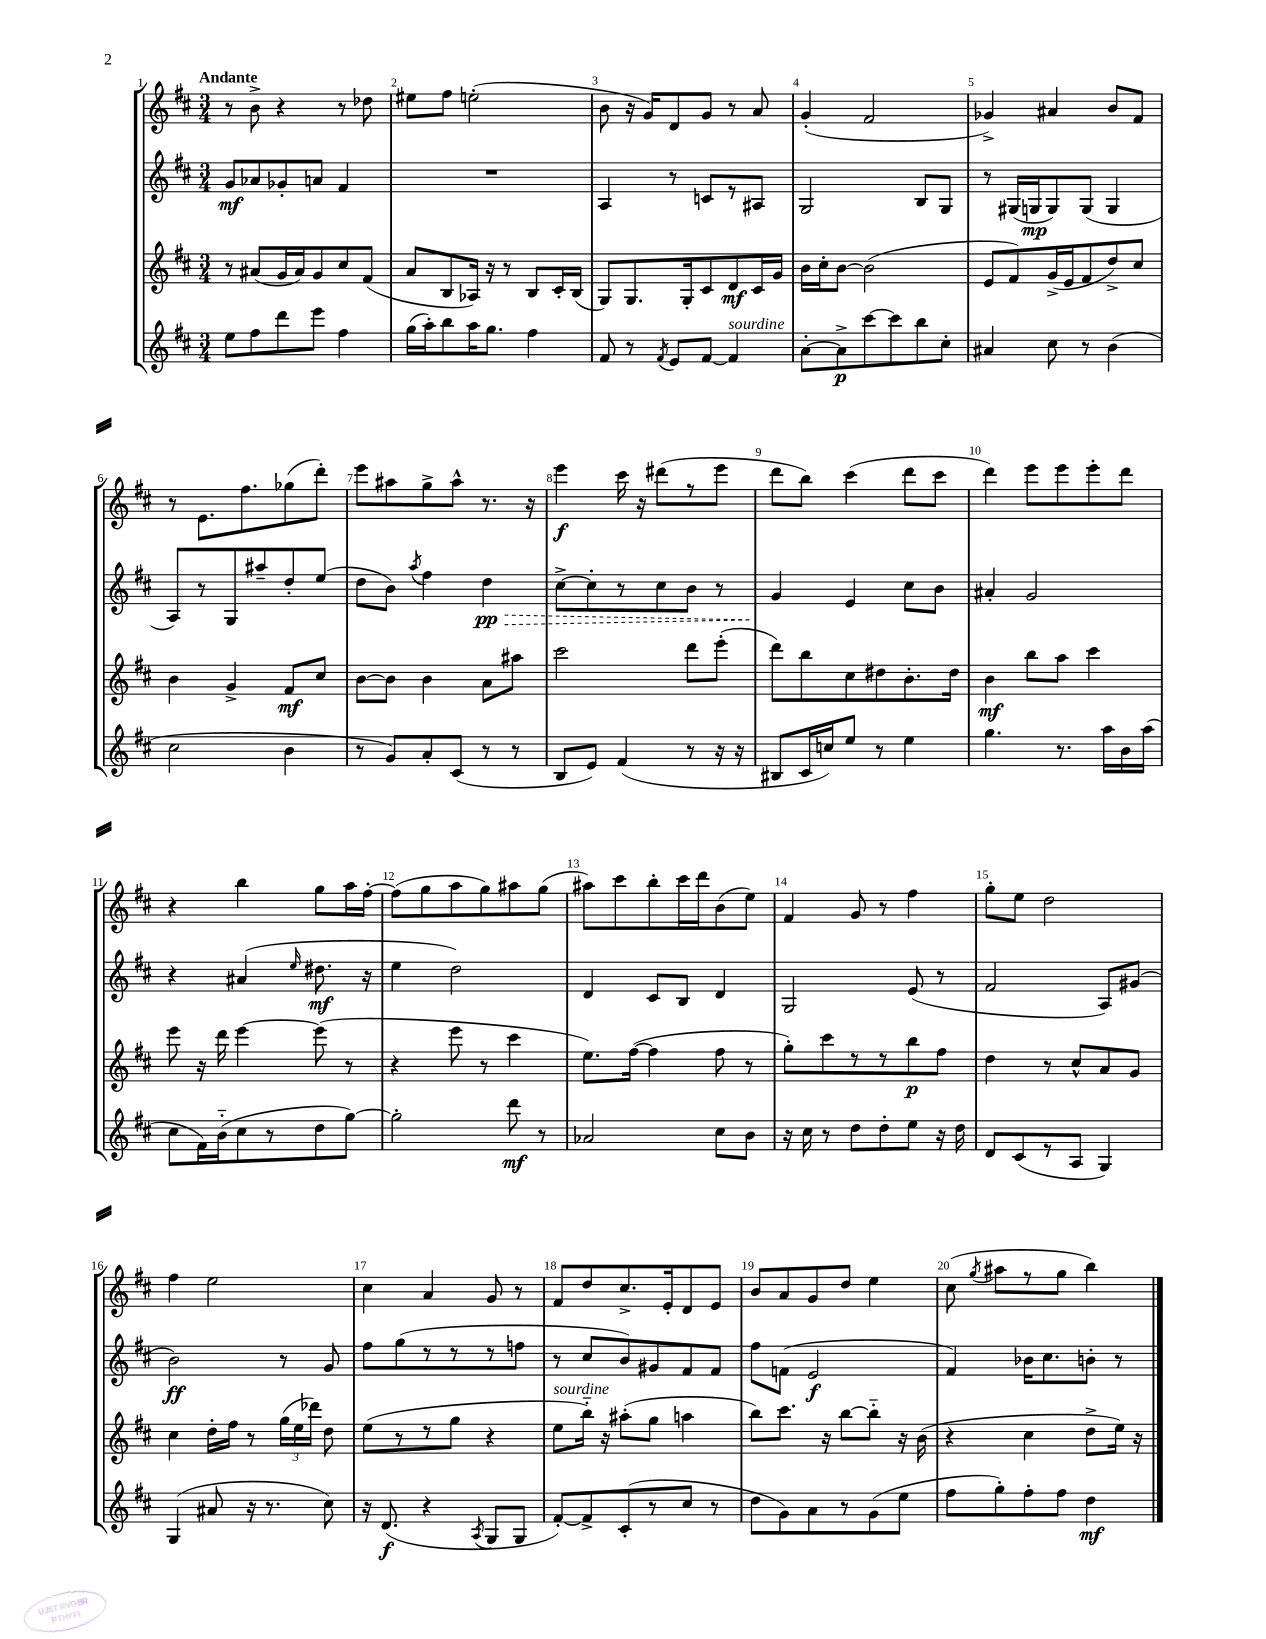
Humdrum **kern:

**kern	**dynam	**kern	**dynam	**kern	**dynam	**kern	**dynam
*part4	*part4	*part3	*part3	*part2	*part2	*part1	*part1
*staff4	*staff4	*staff3	*staff3	*staff2	*staff2	*staff1	*staff1
*clefG2	*	*clefG2	*	*clefG2	*	*clefG2	*
*k[f#c#]	*	*k[f#c#]	*	*k[f#c#]	*	*k[f#c#]	*
*M3/4	*	*M3/4	*	*M3/4	*	*M3/4	*
=1	=1	=1	=1	=1	=1	=1	=1
!	!	!	!	!	!	!LO:TX:a:B:t=Andante	!
8ee\L	.	8r	.	8g/L	mf	8r	.
8ff#\	.	(8a#X/L	.	8a-X/	.	8b^\	.
8ddd\	.	16g/L	.	8g-X'/	.	4r	.
.	.	16a#/J)	.	.	.	.	.
8eee\J	.	8g/	.	8an/J	.	.	.
4ff#\	.	8cc#/	.	4f#/	.	8r	.
.	.	(8f#/J	.	.	.	8dd-X\	.
=2	=2	=2	=2	=2	=2	=2	=2
(16gg\LL	.	8a/L	.	2.r	.	8ee#X\L	.
16aa'\J)	.	.	.	.	.	.	.
8bb\	.	8B/	.	.	.	8ff#\J	.
16aa\K	.	16A-X/Jk)	.	.	.	(2een'\	.
8.gg\J	.	16r	.	.	.	.	.
.	.	8r	.	.	.	.	.
4ff#\	.	8B/L	.	.	.	.	.
.	.	16c#'/L	.	.	.	.	.
.	.	(16B/JJ	.	.	.	.	.
=3	=3	=3	=3	=3	=3	=3	=3
8f#/	.	8G/L)	.	4A/	.	8b\	.
8r	.	8.G/	.	.	.	16r	.
.	.	.	.	.	.	16g/KL)	.
8qf#/	.	.	.	.	.	.	.
8e/L	.	.	.	8r	.	8d/	.
.	.	16G'/k	.	.	.	.	.
[8f#/J	.	8c#/	.	8cn/L	.	8g/J	.
!LO:TX:a:i:t=sourdine	!	!	!	!	!	!	!
4f#/]	.	8d/	mf	8r	.	8r	.
.	.	16c#/L	.	8A#X/J	.	8a/	.
.	.	16g/JJ	.	.	.	.	.
=4	=4	=4	=4	=4	=4	=4	=4
[8a'\L	.	16b\LL	.	2G/	.	(4g'/	.
.	.	16cc#'\J	.	.	.	.	.
8a^\]	p	[8b\J	.	.	.	.	.
[8ccc#\	.	(2b\]	.	.	.	2f#/	.
8ccc#\]	.	.	.	.	.	.	.
8bb\	.	.	.	8B/L	.	.	.
8cc#'\J	.	.	.	8G/J	.	.	.
=5	=5	=5	=5	=5	=5	=5	=5
4a#X/	.	8e/L	.	8r	.	4g-X^/)	.
.	.	8f#/)	.	(16G#X/LL	.	.	.
.	.	.	.	16Gn/J	mp	.	.
8cc#\	.	(16g^/L	.	8G/)	.	4a#X/	.
.	.	16e/J	.	.	.	.	.
8r	.	8f#/	.	(8G/J	.	.	.
(4b\	.	8dd^/)	.	4G/	.	8b/L	.
.	.	8cc#/J	.	.	.	8f#/J	.
!!LO:LB:g=z
=6	=6	=6	=6	=6	=6	=6	=6
2cc#\	.	4b\	.	8A/L)	.	8r	.
.	.	.	.	8r	.	8.e\L	.
.	.	4g^/	.	8G/	.	.	.
.	.	.	.	.	.	8.ff#\	.
.	.	.	.	8aa#X~/	.	.	.
4b\	.	8f#/L	mf	8dd'/	.	(8gg-X\	.
.	.	8cc#/J	.	(8ee/J	.	8ddd'\J)	.
=7	=7	=7	=7	=7	=7	=7	=7
8r	.	[8b\L	.	8dd\L	.	8eee\L	.
8g/L)	.	8b\J]	.	8b\J)	.	8aa#X\	.
.	.	.	.	8qaa/	.	.	.
8a'/	.	4b\	.	4ff#\	.	8gg^\	.
(8c#/J	.	.	.	.	.	8aa#^^\J	.
!	!	!	!	!	!LO:HP:b	!	!
8r	.	8a\L	.	4dd\	> pp	8.r	.
8r	.	8aa#X\J	.	.	.	.	.
.	.	.	.	.	.	16r	.
=8	=8	=8	=8	=8	=8	=8	=8
8B/L	.	2ccc#\	.	[8cc#^\L	.	4eee\	f
8e/J)	.	.	.	8cc#'\]	.	.	.
(4f#/	.	.	.	8r	.	16ccc#\	.
.	.	.	.	.	.	16r	.
.	.	.	.	8cc#\	.	(8ddd#X\L	.
8r	.	8ddd\L	.	8b\J	.	8r	.
16r	.	(8eee'\J	.	8r	.	8eee\J	.
16r	.	.	.	.	.	.	.
=9	=9	=9	=9	=9	=9	=9	=9
8B#X/L	.	8ddd\L)	.	4g/	.	8ddd\L	.
16c#/L	.	8bb\	.	.	.	8bb\J)	.
16ccn/J)	.	.	.	.	.	.	.
8ee/J	.	8cc#\	.	4e/	]	(4ccc#\	.
8r	.	8dd#X\	.	.	.	.	.
4ee\	.	8.b'\	.	8cc#\L	.	8ddd\L	.
.	.	.	.	8b\J	.	8ccc#\J	.
.	.	16dd#\Jk	.	.	.	.	.
=10	=10	=10	=10	=10	=10	=10	=10
4.gg\	.	4b\	mf	4a#X'/	.	4ddd\)	.
.	.	8bb\L	.	2g/	.	8eee\L	.
8.r	.	8aa\J	.	.	.	8eee\	.
.	.	4ccc#\	.	.	.	8eee'\	.
16aa\LL	.	.	.	.	.	.	.
16b\	.	.	.	.	.	8ddd\J	.
(16aa\JJ	.	.	.	.	.	.	.
!!LO:LB:g=z
=11	=11	=11	=11	=11	=11	=11	=11
8cc#\L	.	8eee\	.	4r	.	4r	.
16f#\L)	.	16r	.	.	.	.	.
(16b\J	.	16ddd\	.	.	.	.	.
8cc#\	.	[4eee\	.	(4a#X/	.	4bb\	.
8r	.	.	.	.	.	.	.
.	.	.	.	16qqee/	.	.	.
8dd\	.	(8eee\]	.	8.dd#X\	mf	8gg\L	.
[8gg\J)	.	8r	.	.	.	16aa\L	.
.	.	.	.	16r	.	[16ff#'\JJ	.
=12	=12	=12	=12	=12	=12	=12	=12
2gg'\]	.	4r	.	4ee\	.	(8ff#\L]	.
.	.	.	.	.	.	8gg\	.
.	.	8eee\	.	2dd\)	.	8aa\	.
.	.	8r	.	.	.	8gg\)	.
8ddd\	mf	4ccc#\	.	.	.	8aa#X\	.
8r	.	.	.	.	.	(8gg\J	.
=13	=13	=13	=13	=13	=13	=13	=13
2a-X/	.	8.ee\L)	.	4d/	.	8aa#X\L)	.
.	.	.	.	.	.	8ccc#\	.
.	.	([16ff#\Jk	.	.	.	.	.
.	.	4ff#\]	.	8c#/L	.	8bb'\	.
.	.	.	.	8B/J	.	16ccc#\L	.
.	.	.	.	.	.	16ddd\J	.
8cc#\L	.	8ff#\	.	4d/	.	(8b\	.
8b\J	.	8r	.	.	.	8ee\J)	.
=14	=14	=14	=14	=14	=14	=14	=14
16r	.	8gg'\L)	.	2G/	.	4f#/	.
16cc#\	.	.	.	.	.	.	.
8r	.	8ccc#\	.	.	.	.	.
8dd\L	.	8r	.	.	.	8g/	.
8dd'\	.	8r	.	.	.	8r	.
8ee\J	.	8bb\	p	(8e/	.	4ff#\	.
16r	.	8ff#\J	.	8r	.	.	.
16dd\	.	.	.	.	.	.	.
=15	=15	=15	=15	=15	=15	=15	=15
8d/L	.	4dd\	.	2f#/	.	8gg'\L	.
(8c#/	.	.	.	.	.	8ee\J	.
8r	.	8r	.	.	.	2dd\	.
8A/J	.	8cc#^^/L	.	.	.	.	.
4G/)	.	8a/	.	8A/L)	.	.	.
.	.	8g/J	.	(8g#X/J	.	.	.
!!LO:LB:g=z
=16	=16	=16	=16	=16	=16	=16	=16
(4G/	.	4cc#\	.	2b\)	ff	4ff#\	.
8a#X/	.	16dd'\LL	.	.	.	2ee\	.
.	.	16ff#\JJ	.	.	.	.	.
16r	.	8r	.	.	.	.	.
8.r	.	.	.	.	.	.	.
.	.	(24gg\LL	.	8r	.	.	.
.	.	24ee\	.	.	.	.	.
.	.	24ddd-X\JJ)	.	.	.	.	.
8cc#\)	.	8dd\	.	8g/	.	.	.
=17	=17	=17	=17	=17	=17	=17	=17
16r	.	(8ee\L	.	8ff#\L	.	4cc#\	.
(8.d/	f	.	.	.	.	.	.
.	.	8r	.	(8gg\	.	.	.
4r	.	8r	.	8r	.	4a/	.
.	.	8gg\J	.	8r	.	.	.
8qA/	.	.	.	.	.	.	.
8G/L	.	4r	.	8r	.	8g/	.
8G/J	.	.	.	8ffn\J	.	8r	.
=18	=18	=18	=18	=18	=18	=18	=18
!	!	!LO:TX:a:i:t=sourdine	!	!	!	!	!
[8f#'/L)	.	8ee\L	.	8r	.	8f#/L	.
8f#^/]	.	16bb\Jk)	.	8cc#/L	.	8dd/	.
.	.	16r	.	.	.	.	.
(8c#'/	.	(8aa#X'\L	.	8b/)	.	8.cc#^/	.
8r	.	8gg\J	.	8g#X/	.	.	.
.	.	.	.	.	.	16e'/k	.
8cc#/J	.	4aan\	.	8f#/	.	8d/	.
8r	.	.	.	8f#/J	.	8e/J	.
=19	=19	=19	=19	=19	=19	=19	=19
8dd\L	.	8bb\L)	.	8ff#\L	.	8b/L	.
8g\)	.	8.ccc#\J	.	(8fn\J	.	8a/	.
8a\	.	.	.	2e/	f	8g/	.
.	.	16r	.	.	.	.	.
8r	.	[8bb\L	.	.	.	8dd/J	.
(8g\	.	8bb\J]	.	.	.	4ee\	.
8ee\J	.	16r	.	.	.	.	.
.	.	(16b\	.	.	.	.	.
=20	=20	=20	=20	=20	=20	=20	=20
8ff#\L	.	4r	.	4f#/)	.	(8cc#\	.
.	.	.	.	.	.	8qgg/	.
8gg'\)	.	.	.	.	.	8aa#X\L	.
8ff#'\	.	4cc#\	.	16b-X\KL	.	8r	.
.	.	.	.	8.cc#\	.	.	.
8ff#\J	.	.	.	.	.	8gg\J	.
4dd\	mf	8dd^\L	.	8bn'\J	.	4bb\)	.
.	.	16ee\Jk)	.	8r	.	.	.
.	.	16r	.	.	.	.	.
==	==	==	==	==	==	==	==
*-	*-	*-	*-	*-	*-	*-	*-
